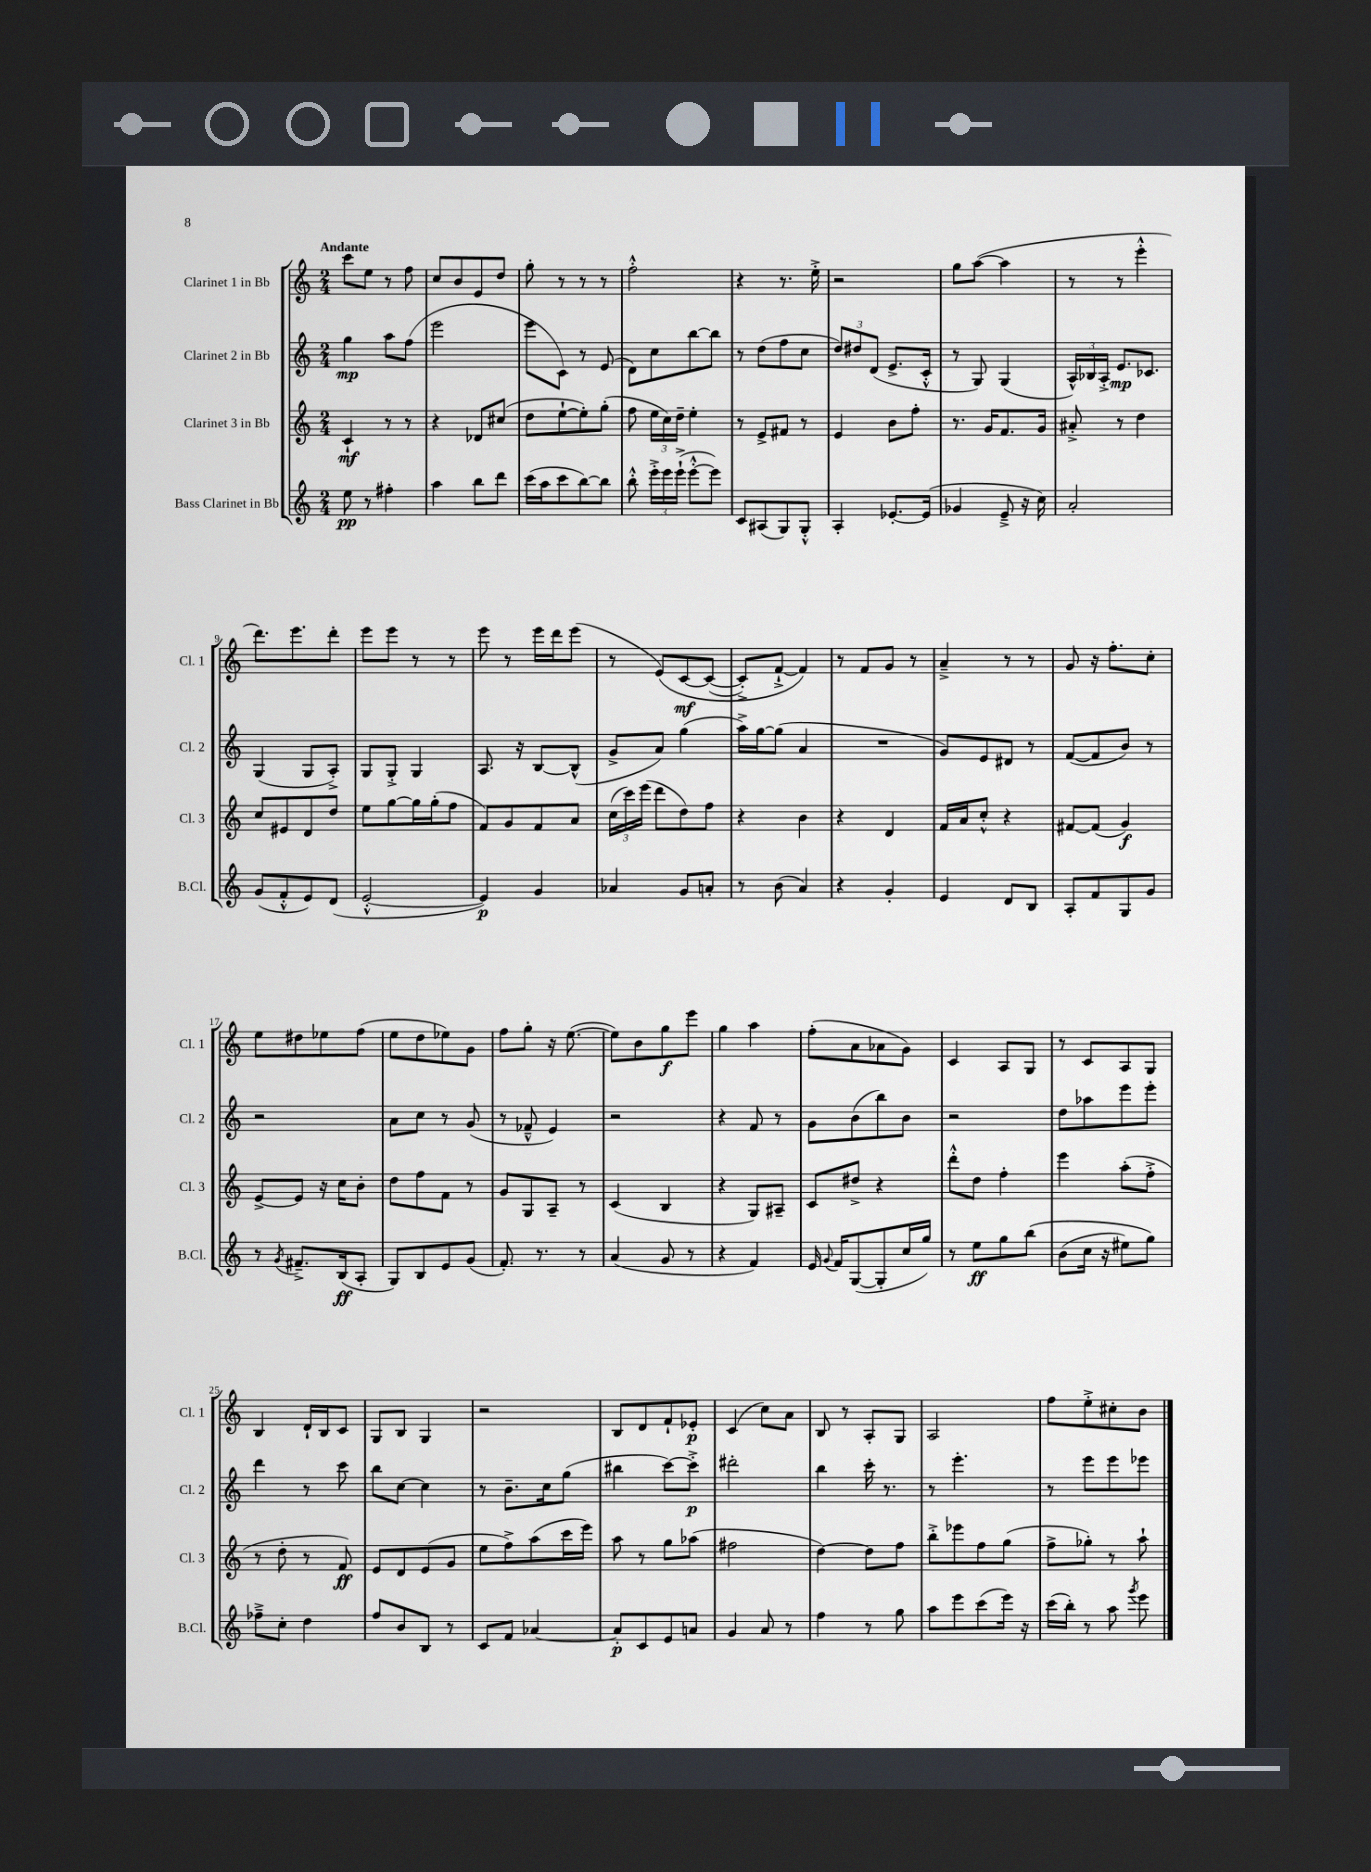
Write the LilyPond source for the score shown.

<<
\new StaffGroup <<
\new Staff = "s0" \with { instrumentName = "Clarinet 1 in Bb" shortInstrumentName = "Cl. 1" } {
    \clef treble \key c \major \numericTimeSignature \time 2/4 \tempo "Andante"
    \autoBeamOff c'''8[ e''8] r8 f''8 |
    c''8[ b'8 e'8 d''8] |
    g''8-. r8 r8 r8 |
    f''2-.-^ |
    r4 r8. e''16-.-> |
    r2 |
    g''8[ a''8]~( a''4 |
    r8 r8 e'''4-.-^ |
    d'''8.[) e'''8. d'''8]-. |
    e'''8[ e'''8] r8 r8 |
    e'''8 r8 e'''16[ d'''16 e'''8]( |
    r8 e'8[)\( c'8~\mf c'8]~( |
    c'8[-.->) f'8]~-!-> f'4\) |
    r8 f'8[ g'8] r8 |
    a'4---> r8 r8 |
    g'8 r16 f''8.[-. c''8]-. |
    e''8[ dis''8 ees''8 f''8]( |
    e''8[ d''8 ees''8) g'8] |
    f''8[ g''8]-. r16 e''8.~( |
    e''8[) b'8 g''8\f e'''8] |
    g''4 a''4 |
    f''8[-.( a'8 aes'8 g'8]) |
    c'4 a8[ g8] |
    r8 c'8[ a8 g8] |
    b4 d'16[-! b16 c'8] |
    g8[ b8] g4 |
    r2 |
    b8[ d'8 f'8-! ees'8]-.\p |
    c'4( c''8[) a'8] |
    b8 r8 a8[-. g8] |
    a2 |
    f''8[ e''8-.-> cis''8-. b'8] \bar "|." |
}
\new Staff = "s1" \with { instrumentName = "Clarinet 2 in Bb" shortInstrumentName = "Cl. 2" } {
    \clef treble \key c \major \numericTimeSignature \time 2/4
    \autoBeamOff g''4\mp a''8[ f''8]( |
    e'''2 |
    e'''8[ c'8]) r8 e'8( |
    d'8[) c''8 b''8~ b''8] |
    r8 d''8[( f''8 c''8] |
    \tuplet 3/2 { d''8[) dis''8 d'8]( } e'8.[-> c'16]-.-^ |
    r8 g8) g4( |
    \tuplet 3/2 { a16[-^) bes16 a16]-.-> } e'8.[\mp ces'8.] |
    g4( g8[ a8]-.->) |
    g8[ g8]-.-> g4 |
    a8. r16 b8[~ b8]-^( |
    g'8[-> a'8]) g''4( |
    a''16[->) g''16~ g''8]( a'4 |
    R2 |
    g'8[) e'8 dis'8] r8 |
    f'8[~( f'8 b'8]) r8 |
    r2 |
    a'8[ c''8] r8 g'8( |
    r8 fes'8---^ e'4) |
    r2 |
    r4 f'8 r8 |
    g'8[ b'8( b''8) b'8] |
    r2 |
    d''8[ aes''8 e'''8 e'''8]-. |
    d'''4 r8 c'''8 |
    b''8[ c''8]~ c''4 |
    r8 b'8.[-- c''16 g''8]( |
    bis''4 c'''8[~) c'''8]-.->\p |
    dis'''2-. |
    b''4 c'''16-. r8. |
    r8 e'''4.-. |
    r8 e'''8[ e'''8 ees'''8] \bar "|." |
}
\new Staff = "s2" \with { instrumentName = "Clarinet 3 in Bb" shortInstrumentName = "Cl. 3" } {
    \clef treble \key c \major \numericTimeSignature \time 2/4
    \autoBeamOff c'4-!\mf r8 r8 |
    r4 des'8[ cis''8]( |
    d''8[ e''8~-! e''8-.) g''8]-.( |
    f''8 \tuplet 3/2 { e''16[ c''16) d''16]-- } e''4-. |
    r8 e'8[-> fis'8] r8 |
    e'4 b'8[ f''8]-. |
    r8. g'16[ f'8. g'16] |
    ais'8-.-> r8 d''4 |
    c''8[ eis'8 d'8 d''8] |
    e''8[ g''8~ g''16 g''16-.( f''8] |
    f'8[) g'8 f'8 a'8] |
    \tuplet 3/2 { c''16[( c'''16) e'''16]( } d'''8[ d''8) f''8] |
    r4 b'4 |
    r4 d'4 |
    f'16[ a'16 c''8]-.-^ r4 |
    fis'8[~ fis'8]( g'4\f) |
    e'8[~-> e'8] r16 c''16[ b'8]-. |
    d''8[ f''8 f'8] r8 |
    g'8[ g8 a8]-- r8 |
    c'4( b4 |
    r4 g8[) ais8]-- |
    c'8[ dis''8]-> r4 |
    d'''8[-.-^ d''8] f''4-. |
    e'''4 a''8[-.( f''8]-.-> |
    r8 d''8-. r8 f'8\ff) |
    e'8[ d'8 e'8( g'8] |
    e''8[ f''8->) a''8( c'''16 e'''16]) |
    a''8 r8 g''8[ aes''8]( |
    fis''2 |
    d''4~) d''8[ f''8] |
    b''8[-.-> ees'''8 f''8 g''8]( |
    f''8[-> ges''8]-.) r8 a''8-! \bar "|." |
}
\new Staff = "s3" \with { instrumentName = "Bass Clarinet in Bb" shortInstrumentName = "B.Cl." } {
    \clef treble \key c \major \numericTimeSignature \time 2/4
    \autoBeamOff e''8\pp r8 fis''4-. |
    a''4 b''8[ d'''8] |
    c'''16[( a''16 c'''8 b''8~) b''8] |
    b''8-.-^ \tuplet 3/2 { e'''16[-.-> e'''16 e'''16]-!->( } e'''8[~-.-^ e'''8]) |
    c'8[ ais8( g8) g8]-.-^ |
    a4-. ees'8.[~-. ees'16]( |
    ges'4 e'8---> r16 c''16) |
    a'2-. |
    g'8[( f'8-.-^ e'8) d'8]( |
    e'2~-.-^ |
    e'4\p) g'4 |
    aes'4 g'8[ a'8]-. |
    r8 b'8( a'4) |
    r4 g'4-. |
    e'4 d'8[ b8] |
    a8[-. f'8 g8 g'8] |
    r8 \acciaccatura { g'8 } fis'8.[---> b16\ff( a8]-. |
    g8[) b8 e'8 g'8]( |
    f'8.-.) r8. r8 |
    a'4( g'8 r8 |
    r4 f'4) |
    e'16 \appoggiatura { g'8 } f'16[ g8~( g8-. c''16 g''16]) |
    r8 e''8[\ff g''8 b''8]\( |
    b'8[( c''16] r16 eis''8[) g''8]\) |
    fes''8[---> c''8]-. d''4 |
    f''8[ b'8 b8] r8 |
    c'8[ f'8] aes'4~ |
    aes'8[-.\p c'8 e'8 a'8] |
    g'4 a'8 r8 |
    f''4 r8 g''8 |
    a''8[ e'''8 c'''8( e'''16]) r16 |
    c'''16[( b''16]-.) r8 a''8 \acciaccatura { g'''8 } e'''8 \bar "|." |
}
>>
>>
